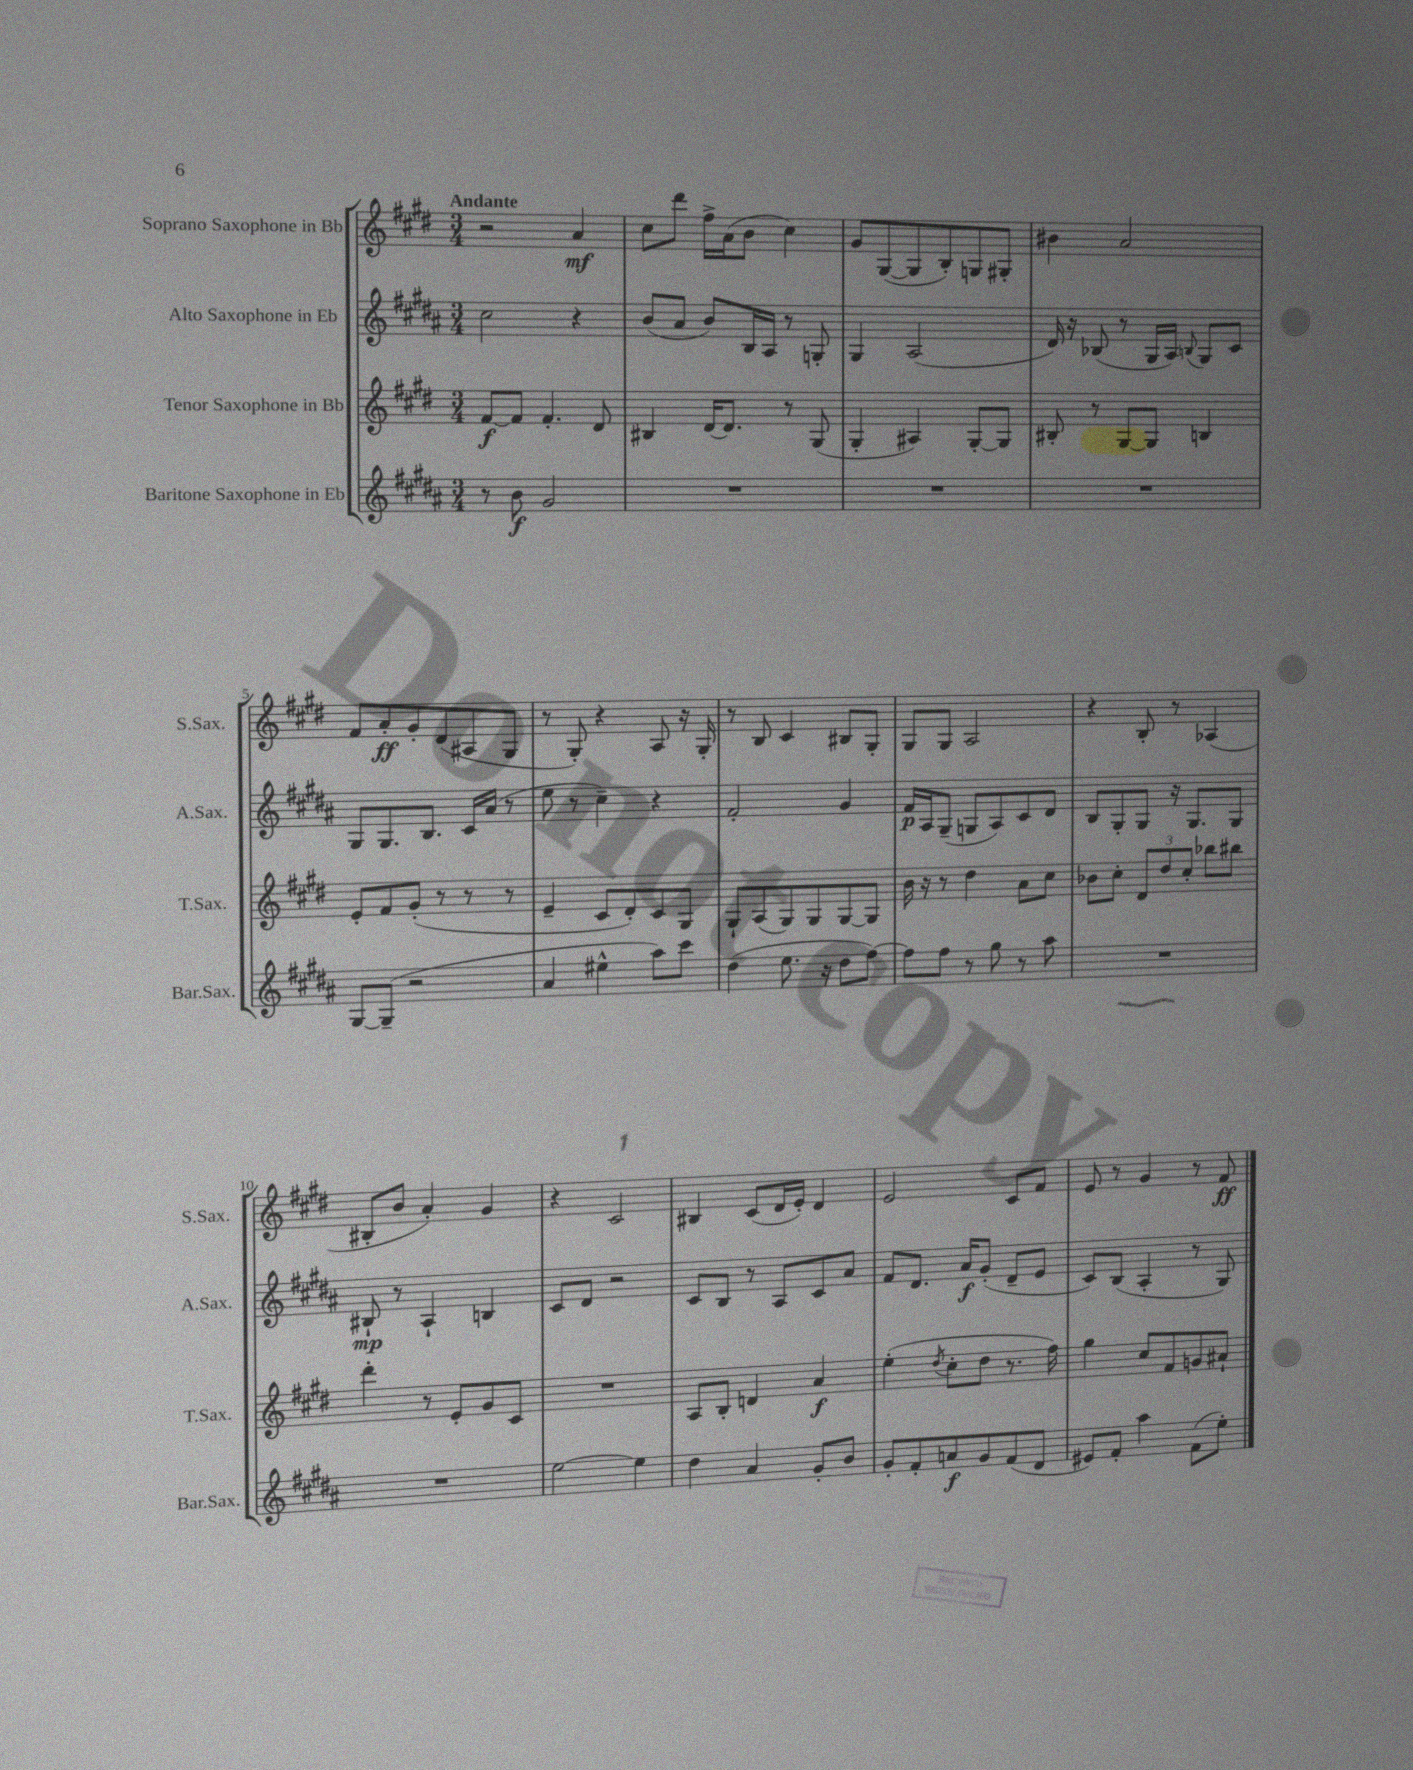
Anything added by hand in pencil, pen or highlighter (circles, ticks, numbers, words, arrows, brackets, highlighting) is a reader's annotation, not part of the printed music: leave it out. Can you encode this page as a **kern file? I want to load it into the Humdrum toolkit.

**kern	**dynam	**kern	**dynam	**kern	**dynam	**kern	**dynam
*part4	*part4	*part3	*part3	*part2	*part2	*part1	*part1
*staff4	*staff4	*staff3	*staff3	*staff2	*staff2	*staff1	*staff1
*I"Baritone Saxophone in Eb	*	*I"Tenor Saxophone in Bb	*	*I"Alto Saxophone in Eb	*	*I"Soprano Saxophone in Bb	*
*I'Bar.Sax.	*	*I'T.Sax.	*	*I'A.Sax.	*	*I'S.Sax.	*
*clefG2	*	*clefG2	*	*clefG2	*	*clefG2	*
*k[f#c#g#d#a#]	*	*k[f#c#g#d#]	*	*k[f#c#g#d#a#]	*	*k[f#c#g#d#]	*
*M3/4	*	*M3/4	*	*M3/4	*	*M3/4	*
=1	=1	=1	=1	=1	=1	=1	=1
!	!	!	!	!	!	!LO:TX:a:B:t=Andante	!
8r	.	[8f#/L	f	2cc#\	.	2r	.
8b\	f	8f#/J]	.	.	.	.	.
2g#/	.	4.f#'/	.	.	.	.	.
.	.	.	.	4r	.	4a/	mf
.	.	8d#/	.	.	.	.	.
=2	=2	=2	=2	=2	=2	=2	=2
2.r	.	4B#X/	.	(8b/L	.	8cc#\L	.
.	.	.	.	8a#/J	.	8ddd#\J	.
.	.	[16d#/KL	.	8b/L)	.	16ff#^\LL	.
.	.	8.d#/J]	.	.	.	(16a\J	.
.	.	.	.	16B/L	.	8b\J	.
.	.	.	.	16A#/JJ	.	.	.
.	.	8r	.	8r	.	4cc#\)	.
.	.	(8G#/	.	8Gn'/	.	.	.
=3	=3	=3	=3	=3	=3	=3	=3
2.r	.	4G#'/	.	4G#/	.	8g#/L	.
.	.	.	.	.	.	([8G#/	.
.	.	4A#X/)	.	(2A#/	.	8G#/]	.
.	.	.	.	.	.	8B'/)	.
.	.	[8G#'/L	.	.	.	8Gn/	.
.	.	8G#/J]	.	.	.	8G#X'/J	.
=4	=4	=4	=4	=4	=4	=4	=4
2.r	.	8B#X'/	.	16d#/)	.	4b#X\	.
.	.	.	.	16r	.	.	.
.	.	8r	.	(8B-X/	.	.	.
.	.	[8G#/L	.	8r	.	2a/	.
.	.	8G#/J]	.	16G#/LL	.	.	.
.	.	.	.	16A#/JJ)	.	.	.
.	.	.	.	8qqBn/	.	.	.
.	.	4Bn/	.	8G#/L	.	.	.
.	.	.	.	8c#/J	.	.	.
!!LO:LB:g=z
=5	=5	=5	=5	=5	=5	=5	=5
[8G#/L	.	8e'/L	.	8G#/L	.	8f#/L	.
(8G#~/J]	.	8f#/	.	8.G#/	.	8a'/	ff
2r	.	(8g#'/J	.	.	.	8g#'/	.
.	.	.	.	8.B/J	.	.	.
.	.	8r	.	.	.	(8d#/	.
.	.	8r	.	16c#/LL	.	8A#X/	.
.	.	.	.	(16a#/JJ	.	.	.
.	.	8r	.	8r	.	8G#/J	.
=6	=6	=6	=6	=6	=6	=6	=6
4a#/	.	4e~/	.	8ee\	.	8r	.
.	.	.	.	8r	.	8G#'/)	.
4ee#X^^\	.	8c#/L	.	4cc#~\)	.	4r	.
.	.	8d#'/)	.	.	.	.	.
8aa#\L)	.	8c#/	.	4r	.	8A/	.
8ccc#\J	.	8G#/J	.	.	.	16r	.
.	.	.	.	.	.	16G#'/	.
=7	=7	=7	=7	=7	=7	=7	=7
(4dd#\	.	8G#`/L	.	2f#'/	.	8r	.
.	.	(8A/	.	.	.	8B/	.
8.ee\	.	8G#/)	.	.	.	4c#/	.
.	.	8G#/	.	.	.	.	.
16r	.	.	.	.	.	.	.
8dd#\L	.	[8G#/	.	4g#/	.	8B#X/L	.
[8ff#\J)	.	8G#/J]	.	.	.	8G#'/J	.
=8	=8	=8	=8	=8	=8	=8	=8
8ff#\L]	.	16b\	.	16f#/LL	p	8G#/L	.
.	.	16r	.	16A#/J	.	.	.
8ff#\J	.	8r	.	(8G#~/J	.	8G#/J	.
8r	.	4dd#\	.	8Gn/L	.	2A/	.
8gg#\	.	.	.	8A#/)	.	.	.
8r	.	8a\L	.	8c#/	.	.	.
8aa#\	.	8cc#\J	.	8d#/J	.	.	.
=9	=9	=9	=9	=9	=9	=9	=9
2.r	.	8b-X\L	.	8B/L	.	4r	.
.	.	8cc#'\J	.	8G#'/	.	.	.
.	.	12d#/L	.	8G#/J	.	8B'/	.
.	.	12dd#/	.	.	.	.	.
.	.	.	.	16r	.	8r	.
.	.	12cc#'/J	.	.	.	.	.
.	.	.	.	8.G#/L	.	.	.
.	.	8bb-X\L	.	.	.	(4A-X/	.
.	.	8bb#X\J	.	8G#/J	.	.	.
!!LO:LB:g=z
=10	=10	=10	=10	=10	=10	=10	=10
2.r	.	4ddd#'\	.	8B#X`/	mp	8B#X'/L	.
.	.	.	.	8r	.	8b/J	.
.	.	8r	.	4A#`/	.	4a'/)	.
.	.	8e'/L	.	.	.	.	.
.	.	8g#/	.	4Bn/	.	4g#/	.
.	.	8c#/J	.	.	.	.	.
=11	=11	=11	=11	=11	=11	=11	=11
[2ee\	.	2.r	.	8c#/L	.	4r	.
.	.	.	.	8d#/J	.	.	.
.	.	.	.	2r	.	2c#/	.
4ee\]	.	.	.	.	.	.	.
=12	=12	=12	=12	=12	=12	=12	=12
4dd#\	.	8A/L	.	8c#/L	.	4B#X/	.
.	.	8B'/J	.	8B/J	.	.	.
4a#/	.	4dn/	.	8r	.	(8c#/L	.
.	.	.	.	8A#/L	.	16d#/L	.
.	.	.	.	.	.	16e'/JJ)	.
8g#'/L	.	4a/	f	8c#/	.	4d#/	.
8b/J	.	.	.	8a#/J	.	.	.
=13	=13	=13	=13	=13	=13	=13	=13
8g#'/L	.	(4ee'\	.	8f#/L	.	2e/	.
8f#'/	.	.	.	8.d#/J	.	.	.
.	.	8qdd#/	.	.	.	.	.
8an/	f	8cc#'\L	.	.	.	.	.
.	.	.	.	16a#/KL	f	.	.
8g#/	.	8dd#\J	.	(8g#'/J	.	.	.
(8f#/	.	8.r	.	8d#~/L	.	8c#/L	.
8d#/J	.	.	.	8e/J	.	8f#/J	.
.	.	16ff#\)	.	.	.	.	.
=14	=14	=14	=14	=14	=14	=14	=14
8e#X/L)	.	4gg#\	.	8c#/L)	.	8e/	.
8f#'/J	.	.	.	(8B/J	.	8r	.
4aa#\	.	8cc#/L	.	4A#'/	.	4g#/	.
.	.	8f#/	.	.	.	.	.
(8f#\L	.	8gn/	.	8r	.	8r	.
8ee'\J)	.	8a#X`/J	.	8G#/)	.	8f#/	ff
==	==	==	==	==	==	==	==
*-	*-	*-	*-	*-	*-	*-	*-
